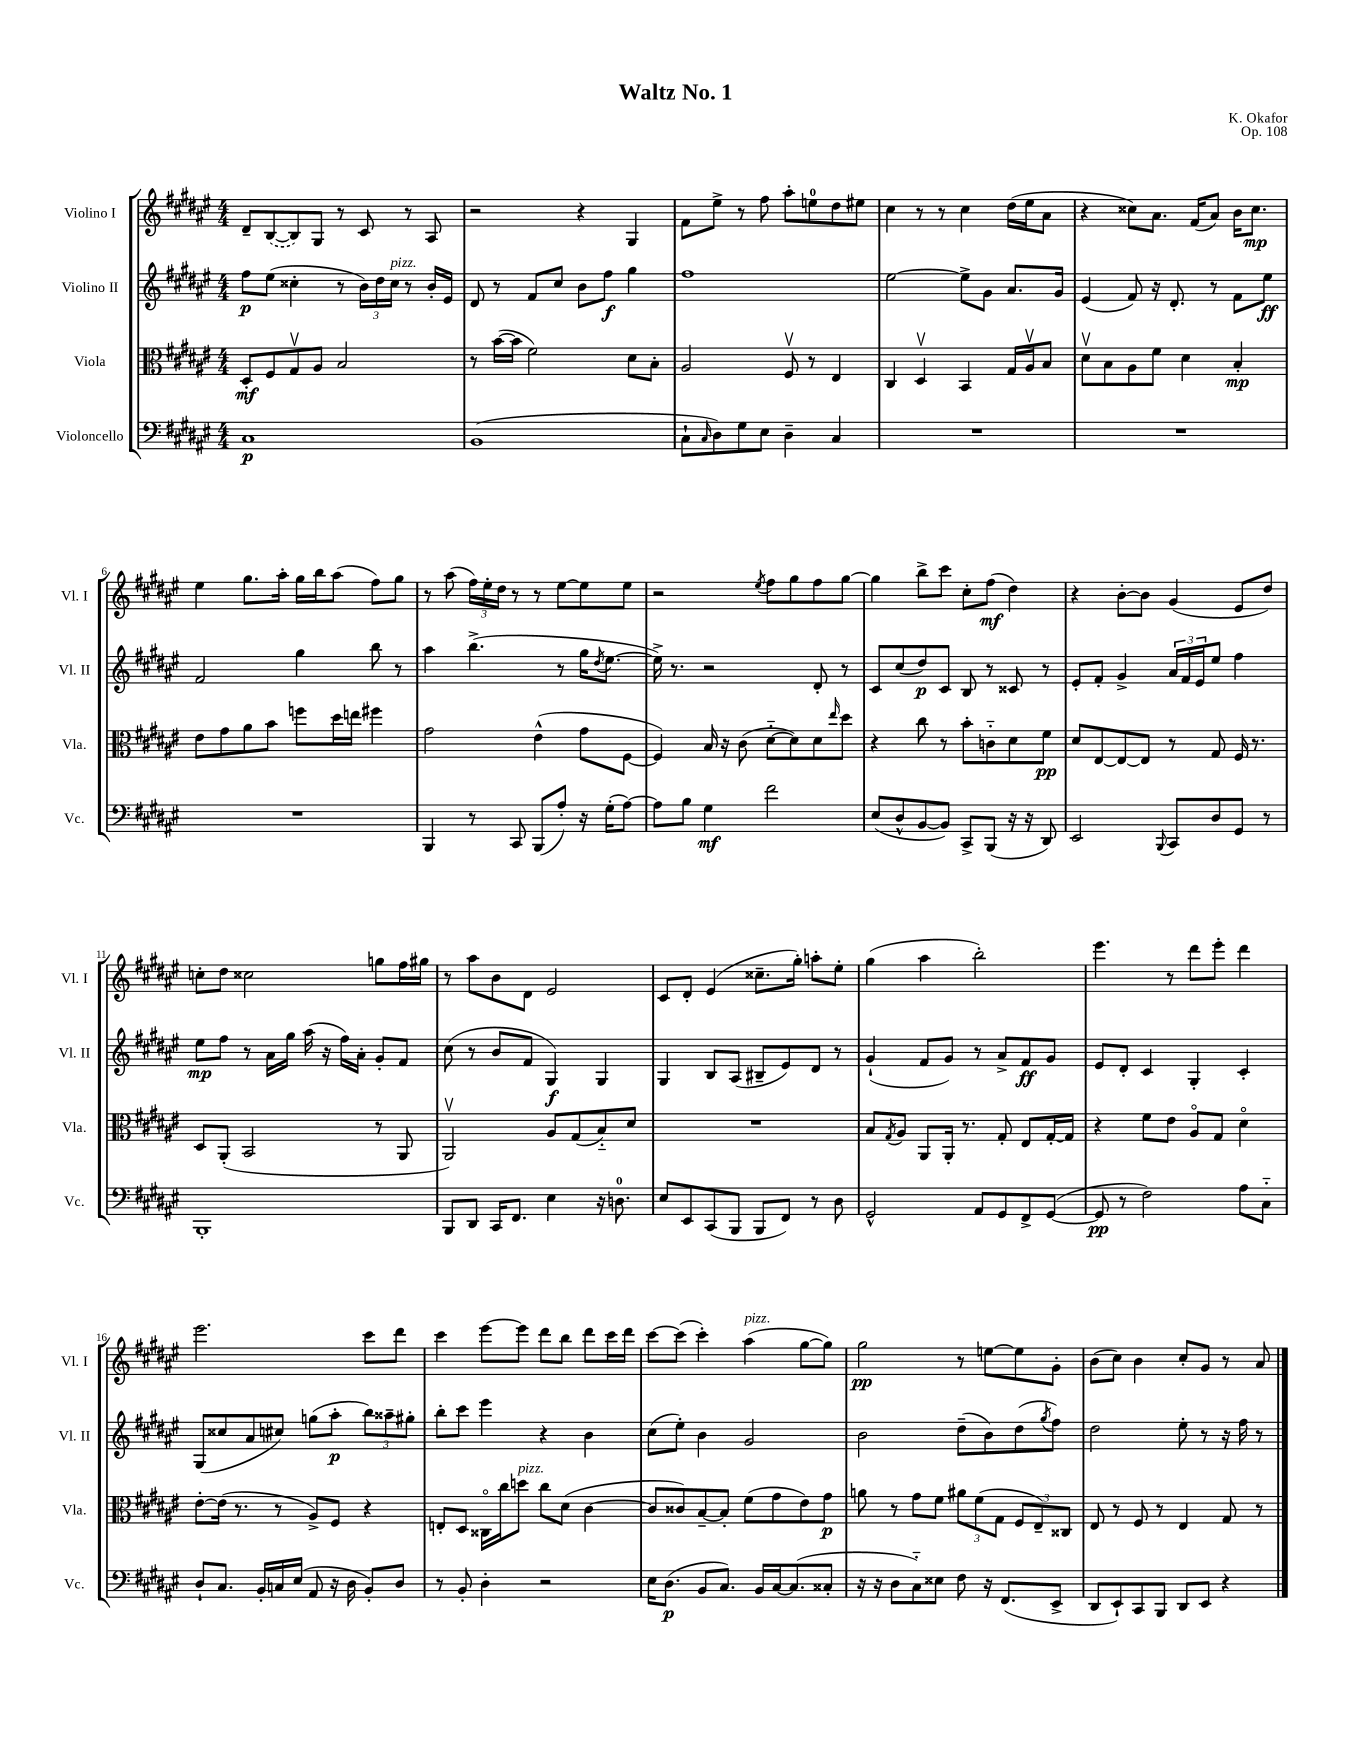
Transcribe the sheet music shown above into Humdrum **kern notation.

**kern	**dynam	**kern	**dynam	**kern	**dynam	**kern	**dynam
*part4	*part4	*part3	*part3	*part2	*part2	*part1	*part1
*staff4	*staff4	*staff3	*staff3	*staff2	*staff2	*staff1	*staff1
*I"Violoncello	*	*I"Viola	*	*I"Violino II	*	*I"Violino I	*
*I'Vc.	*	*I'Vla.	*	*I'Vl. II	*	*I'Vl. I	*
*clefF4	*	*clefC3	*	*clefG2	*	*clefG2	*
*k[f#c#g#d#a#e#]	*	*k[f#c#g#d#a#e#]	*	*k[f#c#g#d#a#e#]	*	*k[f#c#g#d#a#e#]	*
*M4/4	*	*M4/4	*	*M4/4	*	*M4/4	*
=1	=1	=1	=1	=1	=1	=1	=1
1C#	p	8D#'/L	mf	8ff#\L	p	8d#~/L	.
.	.	8F#/	.	(8ee#\J	.	([8B/	.
.	.	8G#v/	.	4cc##X'\	.	8B/])	.
.	.	8A#/J	.	.	.	8G#/J	.
.	.	2B/	.	8r	.	8r	.
.	.	.	.	24b\LL)	.	8c#/	.
.	.	.	.	24dd#\	.	.	.
!	!	!	!	!LO:TX:a:i:t=pizz.	!	!	!
.	.	.	.	24cc##\JJ	.	.	.
.	.	.	.	8r	.	8r	.
.	.	.	.	16b'/LL	.	8A#/	.
.	.	.	.	16e#/JJ	.	.	.
=2	=2	=2	=2	=2	=2	=2	=2
(1BB	.	8r	.	8d#/	.	2r	.
.	.	([16b\LL	.	8r	.	.	.
.	.	16b\JJ]	.	.	.	.	.
.	.	2f#\)	.	8f#/L	.	.	.
.	.	.	.	8cc#/J	.	.	.
.	.	.	.	8b\L	.	4r	.
.	.	.	.	8ff#\J	f	.	.
.	.	8d#\L	.	4gg#\	.	4G#/	.
.	.	8B'\J	.	.	.	.	.
=3	=3	=3	=3	=3	=3	=3	=3
8C#`\L	.	2A#/	.	1ff#	.	8f#\L	.
16qqC#/	.	.	.	.	.	.	.
8D#\)	.	.	.	.	.	8ee#^\J	.
8G#\	.	.	.	.	.	8r	.
8E#\J	.	.	.	.	.	8ff#\	.
4D#~\	.	8F#v/	.	.	.	8aa#'\L	.
.	.	8r	.	.	.	8een\	.
4C#/	.	4E#/	.	.	.	8dd#\	.
.	.	.	.	.	.	8ee#X\J	.
=4	=4	=4	=4	=4	=4	=4	=4
1r	.	4C#/	.	[2ee#\	.	4cc#\	.
.	.	4D#v/	.	.	.	8r	.
.	.	.	.	.	.	8r	.
.	.	4BB/	.	8ee#^\L]	.	4cc#\	.
.	.	.	.	8g#\J	.	.	.
.	.	16G#/LL	.	8.a#/L	.	(16dd#\LL	.
.	.	16A#v/J	.	.	.	16ee#\J	.
.	.	8B/J	.	.	.	8a#\J	.
.	.	.	.	16g#/Jk	.	.	.
=5	=5	=5	=5	=5	=5	=5	=5
1r	.	8d#v\L	.	(4e#/	.	4r	.
.	.	8B\	.	.	.	.	.
.	.	8A#\	.	8f#/)	.	8cc##X\L)	.
.	.	8f#\J	.	16r	.	8.a#\J	.
.	.	.	.	8.d#'/	.	.	.
.	.	4d#\	.	.	.	.	.
.	.	.	.	.	.	(16f#/KL	.
.	.	.	.	8r	.	8a#/J)	.
.	.	4B'/	mp	8f#\L	.	16b\KL	.
.	.	.	.	.	.	8.cc##\J	mp
.	.	.	.	8ee#\J	ff	.	.
!!LO:LB:g=z
=6	=6	=6	=6	=6	=6	=6	=6
1r	.	8e#\L	.	2f#/	.	4ee#\	.
.	.	8g#\	.	.	.	.	.
.	.	8a#\	.	.	.	8.gg#\L	.
.	.	8b\J	.	.	.	.	.
.	.	.	.	.	.	16aa#'\Jk	.
.	.	8ffn\L	.	4gg#\	.	16gg#\LL	.
.	.	.	.	.	.	16bb\J	.
.	.	16dd#\L	.	.	.	(8aa#\J	.
.	.	16een\JJ	.	.	.	.	.
.	.	4ff#X\	.	8bb\	.	8ff#\L)	.
.	.	.	.	8r	.	8gg#\J	.
=7	=7	=7	=7	=7	=7	=7	=7
4BBB/	.	2g#\	.	4aa#\	.	8r	.
.	.	.	.	.	.	(8aa#\	.
8r	.	.	.	(4.bb^\	.	24ff#\LL)	.
.	.	.	.	.	.	24ee#'\	.
.	.	.	.	.	.	24dd#\JJ	.
8CC#/	.	.	.	.	.	8r	.
(8BBB/L	.	(4e#^^\	.	.	.	8r	.
8A#'/J)	.	.	.	8r	.	[8ee#\L	.
16r	.	8g#\L	.	16gg#\KL	.	8ee#\]	.
.	.	.	.	8qdd#/	.	.	.
(16G#'\KL	.	.	.	[8.ee#\J	.	.	.
[8A#\J)	.	[8F#\J	.	.	.	8ee#\J	.
=8	=8	=8	=8	=8	=8	=8	=8
8A#\L]	.	4F#/])	.	16ee#^\])	.	2r	.
.	.	.	.	8.r	.	.	.
8B\J	.	.	.	.	.	.	.
4G#\	mf	16B/	.	2r	.	.	.
.	.	16r	.	.	.	.	.
.	.	(8c#\	.	.	.	.	.
.	.	.	.	.	.	8qee#/	.
2f#\	.	[8d#\L	.	.	.	8ff#\L	.
.	.	8d#\])	.	.	.	8gg#\	.
.	.	8d#\	.	8d#'/	.	8ff#\	.
.	.	16qqee#/	.	.	.	.	.
.	.	8dd#\J	.	8r	.	[8gg#\J	.
=9	=9	=9	=9	=9	=9	=9	=9
(8E#/L	.	4r	.	8c#/L	.	4gg#\]	.
8D#^^/	.	.	.	(8cc#/	.	.	.
[8BB/	.	8cc#\	.	8dd#/)	p	8bb^\L	.
8BB/J])	.	8r	.	8c#/J	.	8ccc#\J	.
8CC#^/L	.	8b'\L	.	8B/	.	8cc#'\L	.
(8BBB/J	.	8cn\	.	8r	.	(8ff#\J	mf
16r	.	8d#\	.	8c##X/	.	4dd#\)	.
16r	.	.	.	.	.	.	.
8DD#/)	.	8f#\J	pp	8r	.	.	.
=10	=10	=10	=10	=10	=10	=10	=10
2EE#/	.	8d#/L	.	8e#'/L	.	4r	.
.	.	[8E#/	.	8f#'/J	.	.	.
.	.	8E#/_	.	4g#^/	.	[8b'\L	.
.	.	8E#/J]	.	.	.	8b\J]	.
8qqBBB/	.	.	.	.	.	.	.
8CC#/L	.	8r	.	24a#/LL	.	(4g#/	.
.	.	.	.	24f#/	.	.	.
.	.	.	.	24e#/J	.	.	.
8D#/	.	8G#/	.	8ee#/J	.	.	.
8GG#/J	.	16F#/	.	4ff#\	.	8e#/L	.
.	.	8.r	.	.	.	.	.
8r	.	.	.	.	.	8dd#/J)	.
!!LO:LB:g=z
=11	=11	=11	=11	=11	=11	=11	=11
1BBB'	.	8D#/L	.	8ee#\L	mp	8ccn'\L	.
.	.	(8AA#'/J	.	8ff#\J	.	8dd#\J	.
.	.	2BB/	.	8r	.	2cc##X\	.
.	.	.	.	16a#\LL	.	.	.
.	.	.	.	16gg#\JJ	.	.	.
.	.	.	.	(16aa#\	.	.	.
.	.	.	.	16r	.	.	.
.	.	.	.	16ff#\LL)	.	.	.
.	.	.	.	16a#'\JJ	.	.	.
.	.	8r	.	8g#'/L	.	8ggn\L	.
.	.	8AA#/	.	8f#/J	.	16ff#\L	.
.	.	.	.	.	.	16gg#X\JJ	.
=12	=12	=12	=12	=12	=12	=12	=12
8BBB/L	.	2AA#v/)	.	(8cc#\	.	8r	.
8DD#/J	.	.	.	8r	.	8aa#\L	.
16CC#/KL	.	.	.	8b/L	.	8b\	.
8.FF#/J	.	.	.	.	.	.	.
.	.	.	.	8f#/J	.	8d#\J	.
4E#\	.	8A#/L	.	4G#/)	f	2e#/	.
.	.	(8G#/	.	.	.	.	.
16r	.	8B/)	.	4G#/	.	.	.
8.Dn\	.	.	.	.	.	.	.
.	.	8d#/J	.	.	.	.	.
=13	=13	=13	=13	=13	=13	=13	=13
8E#/L	.	1r	.	4G#/	.	8c#/L	.
8EE#/	.	.	.	.	.	8d#'/J	.
(8CC#/	.	.	.	8B/L	.	(4e#/	.
8BBB/J	.	.	.	(8A#/J	.	.	.
8BBB/L	.	.	.	8B#X~/L	.	8.cc##X~\L	.
8FF#/J)	.	.	.	8e#/)	.	.	.
.	.	.	.	.	.	16gg#'\Jk)	.
8r	.	.	.	8d#/J	.	8aan'\L	.
8D#\	.	.	.	8r	.	8ee#'\J	.
=14	=14	=14	=14	=14	=14	=14	=14
2GG#^^/	.	8B/L	.	(4g#`/	.	(4gg#\	.
.	.	8qG#/	.	.	.	.	.
.	.	8A#/J	.	.	.	.	.
.	.	8AA#/L	.	8f#/L	.	4aa#\	.
.	.	16AA#'/Jk	.	8g#/J)	.	.	.
.	.	8.r	.	.	.	.	.
8AA#/L	.	.	.	8r	.	2bb'\)	.
8GG#/	.	8G#'/	.	8a#^/L	.	.	.
8FF#^/	.	8E#/L	.	8f#/	ff	.	.
([8GG#/J	.	[16G#'/L	.	8g#/J	.	.	.
.	.	16G#/JJ]	.	.	.	.	.
=15	=15	=15	=15	=15	=15	=15	=15
8GG#/]	pp	4r	.	8e#/L	.	4.eee#\	.
8r	.	.	.	8d#'/J	.	.	.
2F#\)	.	8f#\L	.	4c#/	.	.	.
.	.	8e#\J	.	.	.	8r	.
.	.	8A#/L	.	4G#'/	.	8ddd#\L	.
.	.	8G#/J	.	.	.	8eee#'\J	.
8A#\L	.	4d#\	.	4c#'/	.	4ddd#\	.
8C#\J	.	.	.	.	.	.	.
!!LO:LB:g=z
=16	=16	=16	=16	=16	=16	=16	=16
8D#`/L	.	[8e#'\L	.	(8G#/L	.	2.eee#\	.
8.C#/J	.	(16e#\Jk]	.	8cc##X/	.	.	.
.	.	8.r	.	.	.	.	.
.	.	.	.	8a#/	.	.	.
16BB'/LL	.	.	.	.	.	.	.
16Cn/	.	8r	.	8cc#X/J)	.	.	.
(16E#/JJ	.	.	.	.	.	.	.
8AA#/	.	8A#^/L)	.	(8ggn\L	.	.	.
16r	.	8F#/J	.	8aa#'\J	p	.	.
16D#\	.	.	.	.	.	.	.
8BB'/L)	.	4r	.	12bb\L)	.	8ccc#\L	.
.	.	.	.	12aa##X~\	.	.	.
8D#/J	.	.	.	.	.	8ddd#\J	.
.	.	.	.	12gg#X'\J	.	.	.
=17	=17	=17	=17	=17	=17	=17	=17
8r	.	8En'/L	.	8bb'\L	.	4ccc#\	.
8BB'/	.	8D#/J	.	8ccc#\J	.	.	.
4D#'\	.	16C##X\LL	.	4eee#\	.	[8eee#\L	.
.	.	16cc#\J	.	.	.	.	.
!	!	!LO:TX:a:i:t=pizz.	!	!	!	!	!
.	.	8ddn\J	.	.	.	8eee#\J]	.
2r	.	8cc#\L	.	4r	.	8ddd#\L	.
.	.	(8d#\J	.	.	.	8bb\J	.
.	.	[4c#\	.	4b\	.	8ddd#\L	.
.	.	.	.	.	.	16ccc#\L	.
.	.	.	.	.	.	16ddd#\JJ	.
=18	=18	=18	=18	=18	=18	=18	=18
16E#\KL	.	8c#/L]	.	(8cc#\L	.	[8ccc#\L	.
(8.D#\J	p	.	.	.	.	.	.
.	.	8c##X/)	.	8ee#'\J)	.	(8ccc#\J]	.
8BB/L	.	[8B~/	.	4b\	.	4ccc#'\)	.
8.C#/J)	.	8B'/J]	.	.	.	.	.
!	!	!	!	!	!	!LO:TX:a:i:t=pizz.	!
.	.	(8f#\L	.	2g#/	.	(4aa#\	.
16BB/LL	.	.	.	.	.	.	.
[16C#/J	.	8g#\	.	.	.	.	.
(8.C#/]	.	.	.	.	.	.	.
.	.	8e#\)	.	.	.	[8gg#\L	.
8C##X'/J	.	8g#\J	p	.	.	8gg#\J])	.
=19	=19	=19	=19	=19	=19	=19	=19
16r	.	8an\	.	2b\	.	2gg#\	pp
16r	.	.	.	.	.	.	.
8D#\L	.	8r	.	.	.	.	.
8C#\)	.	8g#\L	.	.	.	.	.
8E##X\J	.	8f#\J	.	.	.	.	.
8F#\	.	12a#X\L	.	(8dd#~\L	.	8r	.
.	.	(12f#\	.	.	.	.	.
16r	.	.	.	8b\)	.	[8een\L	.
.	.	12G#\J	.	.	.	.	.
(8.FF#/L	.	.	.	.	.	.	.
.	.	12F#/L	.	(8dd#\	.	8ee\]	.
.	.	12E#~/)	.	.	.	.	.
.	.	.	.	8qgg#/	.	.	.
8EE#^/J	.	.	.	8ff#\J)	.	8g#'\J	.
.	.	12C##X/J	.	.	.	.	.
=20	=20	=20	=20	=20	=20	=20	=20
8DD#/L	.	8E#/	.	2dd#\	.	(8b\L	.
8EE#`/)	.	8r	.	.	.	8cc#\J)	.
8CC#/	.	8F#/	.	.	.	4b\	.
8BBB/J	.	8r	.	.	.	.	.
8DD#/L	.	4E#/	.	8ee#'\	.	8cc#'/L	.
8EE#/J	.	.	.	8r	.	8g#/J	.
4r	.	8G#/	.	16r	.	8r	.
.	.	.	.	16ff#\	.	.	.
.	.	8r	.	8r	.	8a#/	.
==	==	==	==	==	==	==	==
*-	*-	*-	*-	*-	*-	*-	*-
